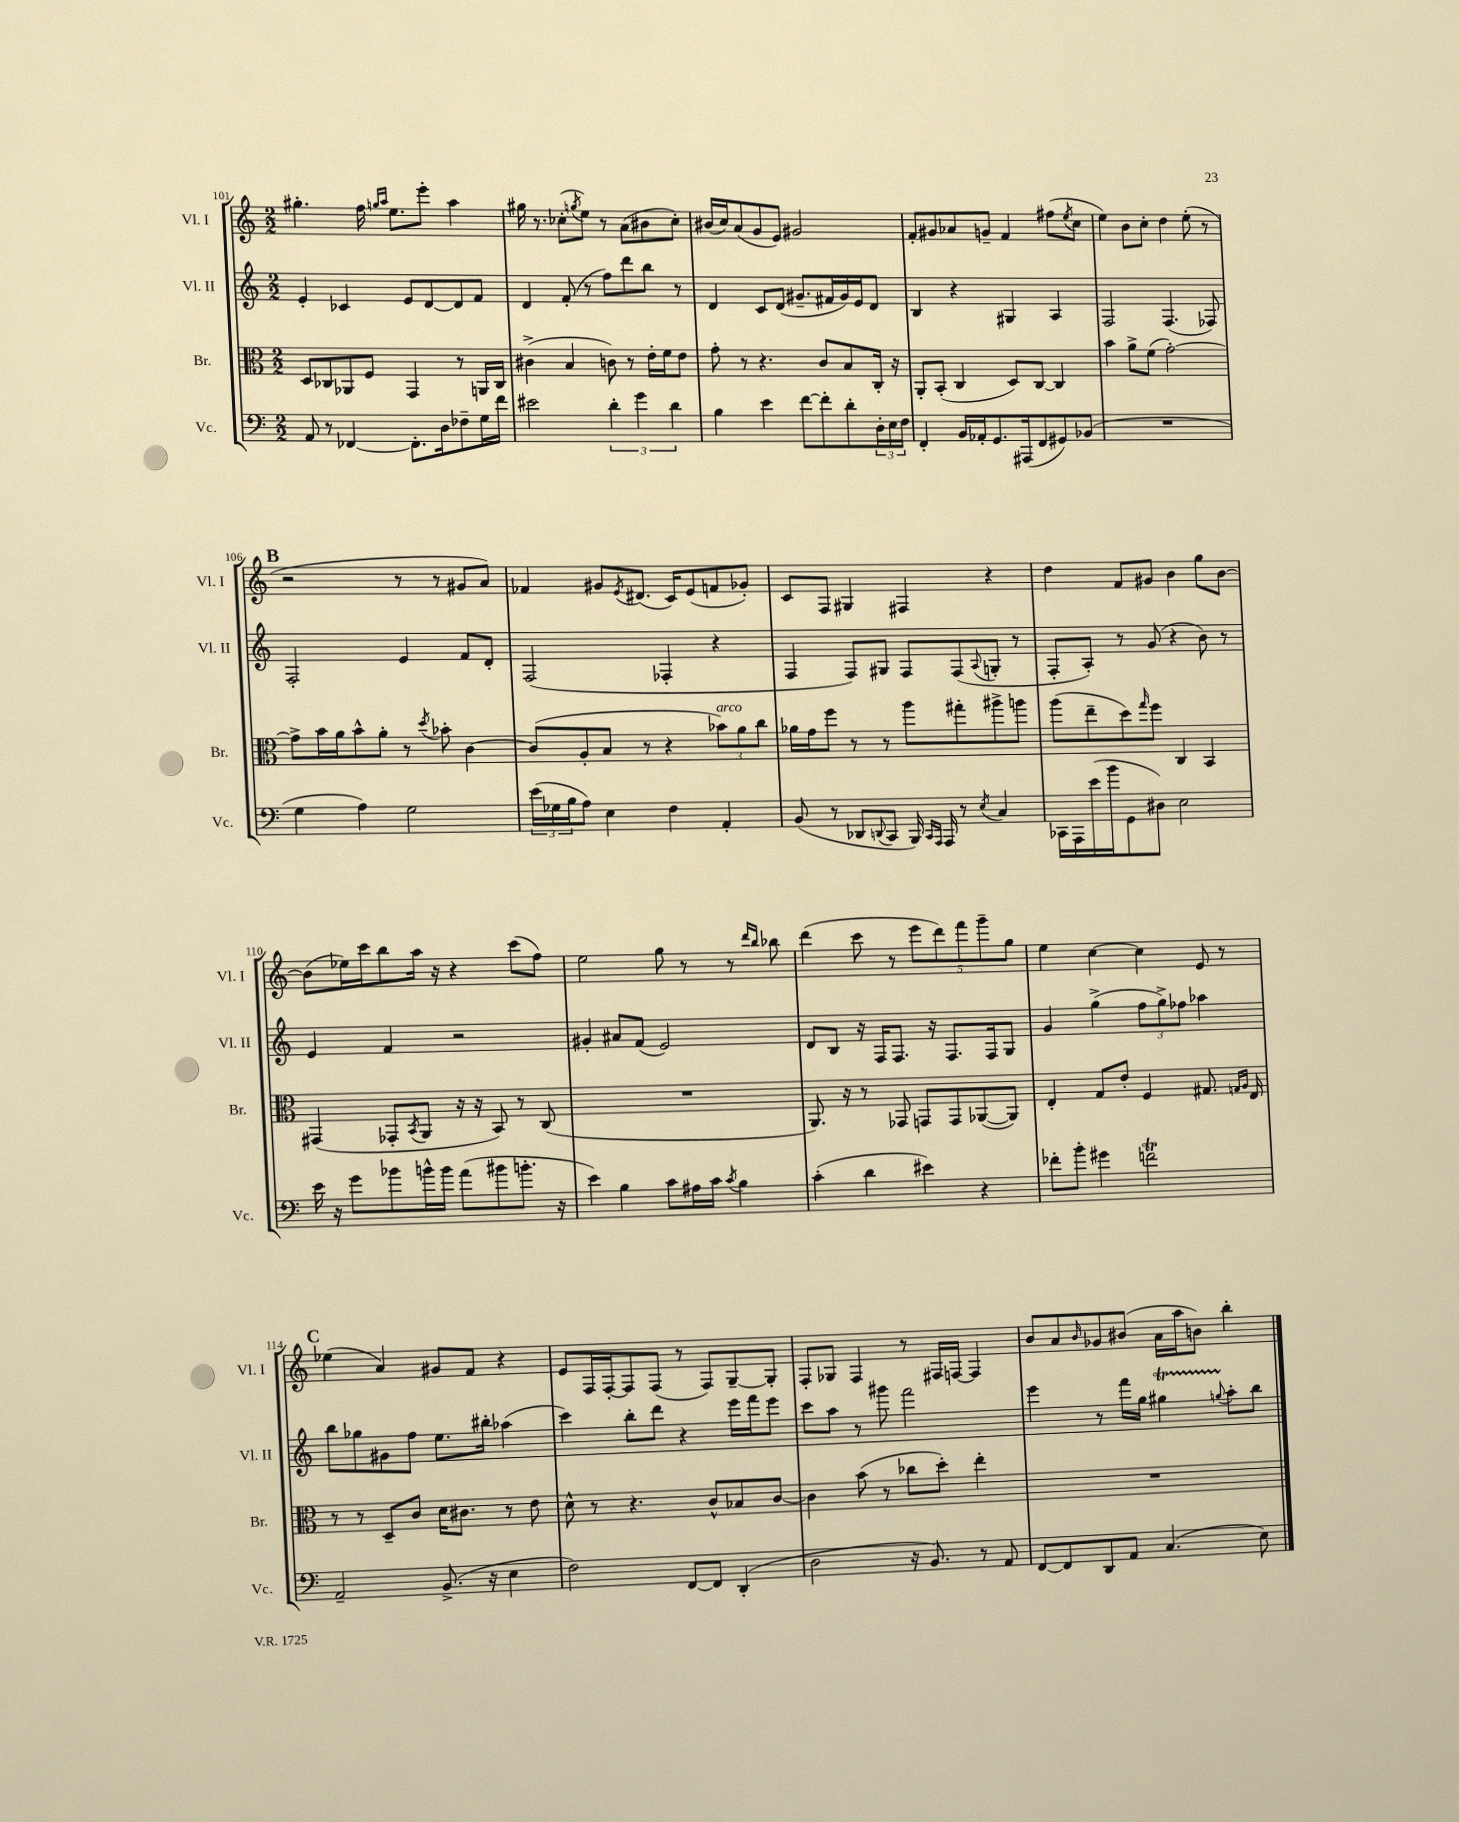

**kern	**kern	**kern	**kern
*part4	*part3	*part2	*part1
*staff4	*staff3	*staff2	*staff1
*I"Vc.	*I"Br.	*I"Vl. II	*I"Vl. I
*I'Vc.	*I'Br.	*I'Vl. II	*I'Vl. I
*clefF4	*clefC3	*clefG2	*clefG2
*k[]	*k[]	*k[]	*k[]
*M2/2	*M2/2	*M2/2	*M2/2
=101	=101	=101	=101
8AA/	8D/L	4e'/	4.gg#X'\
8r	8C-X/	.	.
[4FF-X/	8AA-X/	4c-X/	.
.	8F/J	.	16ff\
.	.	.	16qqggn/LL
.	.	.	16qqaa/JJ
.	.	.	8.ee\L
8.FF-'\L]	4GG/	8e/L	.
.	.	[8d/	8eee'\J
16D\k	.	.	.
8F-X~\	8r	8d/]	4aa\
16G\L	16AAn/LL	8f/J	.
16f\JJ	16C-/JJ	.	.
=102	=102	=102	=102
2e#X\	(4c#X^\	4d/	16gg#X\
.	.	.	8.r
.	4B/	(8f'/	(8cc-X'\L
.	.	.	8qggn/
.	.	8r	8ee\J)
6d'\	8cn\)	8ff\L)	8r
.	8r	8ddd\	(8a\L
6g\	.	.	.
.	16e'\LL	8bb\J	8b#X\
.	16f\J	.	.
6d\	.	.	.
.	8e\J	8r	8cc-'\J)
=103	=103	=103	=103
4B\	8g'\	4d/	(16b#X/LL
.	.	.	16cc/J)
.	8r	.	(8a/
4e\	4.r	8c/L	8g/
.	.	(8d/J	8e/J)
[8f\L	.	8.g#X~/L	2g#X/
8f'\]	8c/L	.	.
.	.	16f#X/L	.
8d'\	8B/	16g#/)	.
.	.	16e/J	.
24D'\L	16C'/Jk	8d/J	.
24E\	.	.	.
.	16r	.	.
24F\JJ	.	.	.
=104	=104	=104	=104
4FF'/	8AA'/L	4B/	8f'/L
.	(8BB'/J	.	8g#X/
16BB/LL	4C/	4r	8a-X/
16AA-X'/J	.	.	.
8.GG/	.	.	8gn~/J
.	8D/L)	4G#X/	4f/
(16AAA#X/k	.	.	.
8FF/	[8C/J	.	.
8GG#X/)	4C/]	4A/	(8ff#X\L
.	.	.	8qee/
(8BB-X/J	.	.	8cc\J
=105	=105	=105	=105
1r	4b\	2F/	4ee\)
.	8a^\L	.	8b\L
.	(8f\J	.	8cc'\J
.	[2g'\)	(4.F/	4dd\
.	.	.	(8ee'\
.	.	8F-X/)	8r
!!LO:LB:g=z
!!LO:REH:place=s1:t=B
=106	=106	=106	=106
4G\	8g^\L]	2F'/	2r
.	16b\L	.	.
.	16a\J	.	.
4A\)	8b^^\	.	.
.	8a'\J	.	.
2G\	8r	4e/	8r
.	8qdd/	.	.
.	8b-X'\	.	8r
.	[4c\	8f/L	8g#X/L
.	.	8d'/J	8a/J)
=107	=107	=107	=107
(24e\LL	(8c/L]	(2F/	4f-X/
24G-X\	.	.	.
24B\J	.	.	.
8A\J)	8A'/	.	.
4E\	8B/J	.	8g#X/L
.	.	.	8qe/
.	8r	.	(8.d#X/J
4F\	4r	4F-X'/	.
.	.	.	16c/KL)
.	.	.	(8e/
!	!LO:TX:a:i:t=arco	!	!
4AA'/	12b-X\L)	4r	8fn/
.	12a\	.	.
.	.	.	8g-X'/J)
.	12cc\J	.	.
=108	=108	=108	=108
(8BB/	16a-X\LL	4F/	8c/L
.	16g\J	.	.
8r	8ff\J	.	8F/J
8DD-X/L	8r	8F/L)	4G#X/
8qqDDn/	.	.	.
8CC/J	8r	8G#X/J	.
16BBB/)	8aa\L	8F/L	4F#X/
16qqCC/LL	.	.	.
16qqAAA/JJ	.	.	.
16AAA/	.	.	.
8r	8gg#X'\	(8F/	.
8qE/	.	8qqA/	.
4C/	8aa#X^\	8Gn'/J	4r
.	8aan\J	8r	.
=109	=109	=109	=109
16CC-X\LL	(8aa\L	8F'/L	4dd\
16AAA\	.	.	.
(16e\	8ee~\	8A'/J)	.
16b\J	.	.	.
8GG\	8dd\)	8r	8f/L
.	16qqgg/	.	.
8D#X\J)	8ff\J	(8g/	8g#X/J
2E\	4C/	4r	4b\
.	4BB/	8b\)	8gg\L
.	.	8r	[8b\J
!!LO:LB:g=z
=110	=110	=110	=110
16e\	(4GG#X/	4e/	(8b\L]
16r	.	.	.
8g\L	.	.	16ee-X\L)
.	.	.	16ccc\J
8b-X\	8GG-X'/L	4f/	8bb\
.	8qBB/	.	.
16bn^^\L	8AA/J	.	16aa\Jk
16b\JJ	.	.	16r
(8a\L	16r	2r	4r
.	16r	.	.
8b#X\	8BB/)	.	.
8.bn'\J	8r	.	(8ccc\L
.	(8C/	.	8ff\J)
16r	.	.	.
=111	=111	=111	=111
4e\)	1r	4g#X'/	2ee\
4B\	.	8a#X/L	.
.	.	(8f/J	.
8c\L	.	2e/)	8gg\
16A#X\L	.	.	8r
16c\JJ	.	.	.
8qc/	.	.	.
4B\	.	.	8r
.	.	.	16qqddd/LL
.	.	.	16qqbb/JJ
.	.	.	8bb-X\
=112	=112	=112	=112
(4c'\	8.AA/)	8d/L	(4ddd\
.	.	8B/J	.
.	16r	.	.
4d\	8r	16r	8ccc\
.	.	16F/KL	.
.	8GG-X/	8.F/J	8r
4e#X\)	8GGn/L	.	10eee\L
.	.	16r	.
.	.	.	10ddd\)
.	8GG/	8.F/L	.
.	.	.	10fff\
4r	([8AA-X/	.	.
.	.	.	10ggg~\
.	.	16F/k	.
.	8AA-/J])	8G/J	.
.	.	.	10gg\J
=113	=113	=113	=113
8f-X'\L	4E'/	4g/	4ee\
8b'\J	.	.	.
4g#X\	8G/L	(4gg^\	[4cc\
.	8e'/J	.	.
2fnT\	4F/	12ff\L	4cc\]
.	.	12gg^\)	.
.	.	12ff-X\J	.
.	8.G#X/	4aa-X\	8e/
.	.	.	8r
.	16qqGn/LL	.	.
.	16qqA/JJ	.	.
.	16E/	.	.
!!LO:LB:g=z
!!LO:REH:place=s1:t=C
=114	=114	=114	=114
2AA~/	8r	8bb\L	(4ee-X\
.	8r	8gg-X\	.
.	8D~/L	8g#X\	4a/)
.	8c/J	8ff\J	.
(8.BB^/	16d\KL	8.ee\L	8g#X/L
.	8.c#X\J	.	.
.	.	.	8f/J
16r	.	16bb#X'\Jk	.
4E\	8r	(4aa-X\	4r
.	8e\	.	.
=115	=115	=115	=115
2F\)	8d^^\	4ccc\)	8e/L
.	8r	.	16F/L
.	.	.	[16F'/J
.	4.r	8bb'\L	8F/]
.	.	8ddd\J	(8F/J
[8FF/L	.	4r	8r
8FF/J]	8c^^/L	.	8F/L)
(4DD'/	8B-X/	16eee\LL	[8G~/
.	.	16fff\J	.
.	[8c/J	8eee\J	8G'/J]
=116	=116	=116	=116
2D\	4c\]	8ccc\L	8F'/L
.	.	8aa\J	8G-X/J
.	(8b\	8r	4F/
.	8r	8ggg#X\	.
16r	8cc-X\L	2fff\	8r
8.BB/)	.	.	.
.	8dd'\J)	.	16F#X/LL
.	.	.	[16Fn/JJ
8r	4ee'\	.	4F/]
8AA/	.	.	.
=117	=117	=117	=117
[8FF/L	1r	4eee\	8b/L
8FF/]	.	.	8a/
.	.	.	16qqb/
8DD/	.	8r	8g-X/
8AA/J	.	16fff\LL	(8b#X/J
.	.	16gg\JJ	.
(4.C/	.	4gg#Xt\	16a\LL
.	.	.	16aa\J
.	.	.	8bn\J)
.	.	8qqggn/	.
.	.	8aa'\L	4bb'\
8E\)	.	8bb\J	.
==	==	==	==
*-	*-	*-	*-
